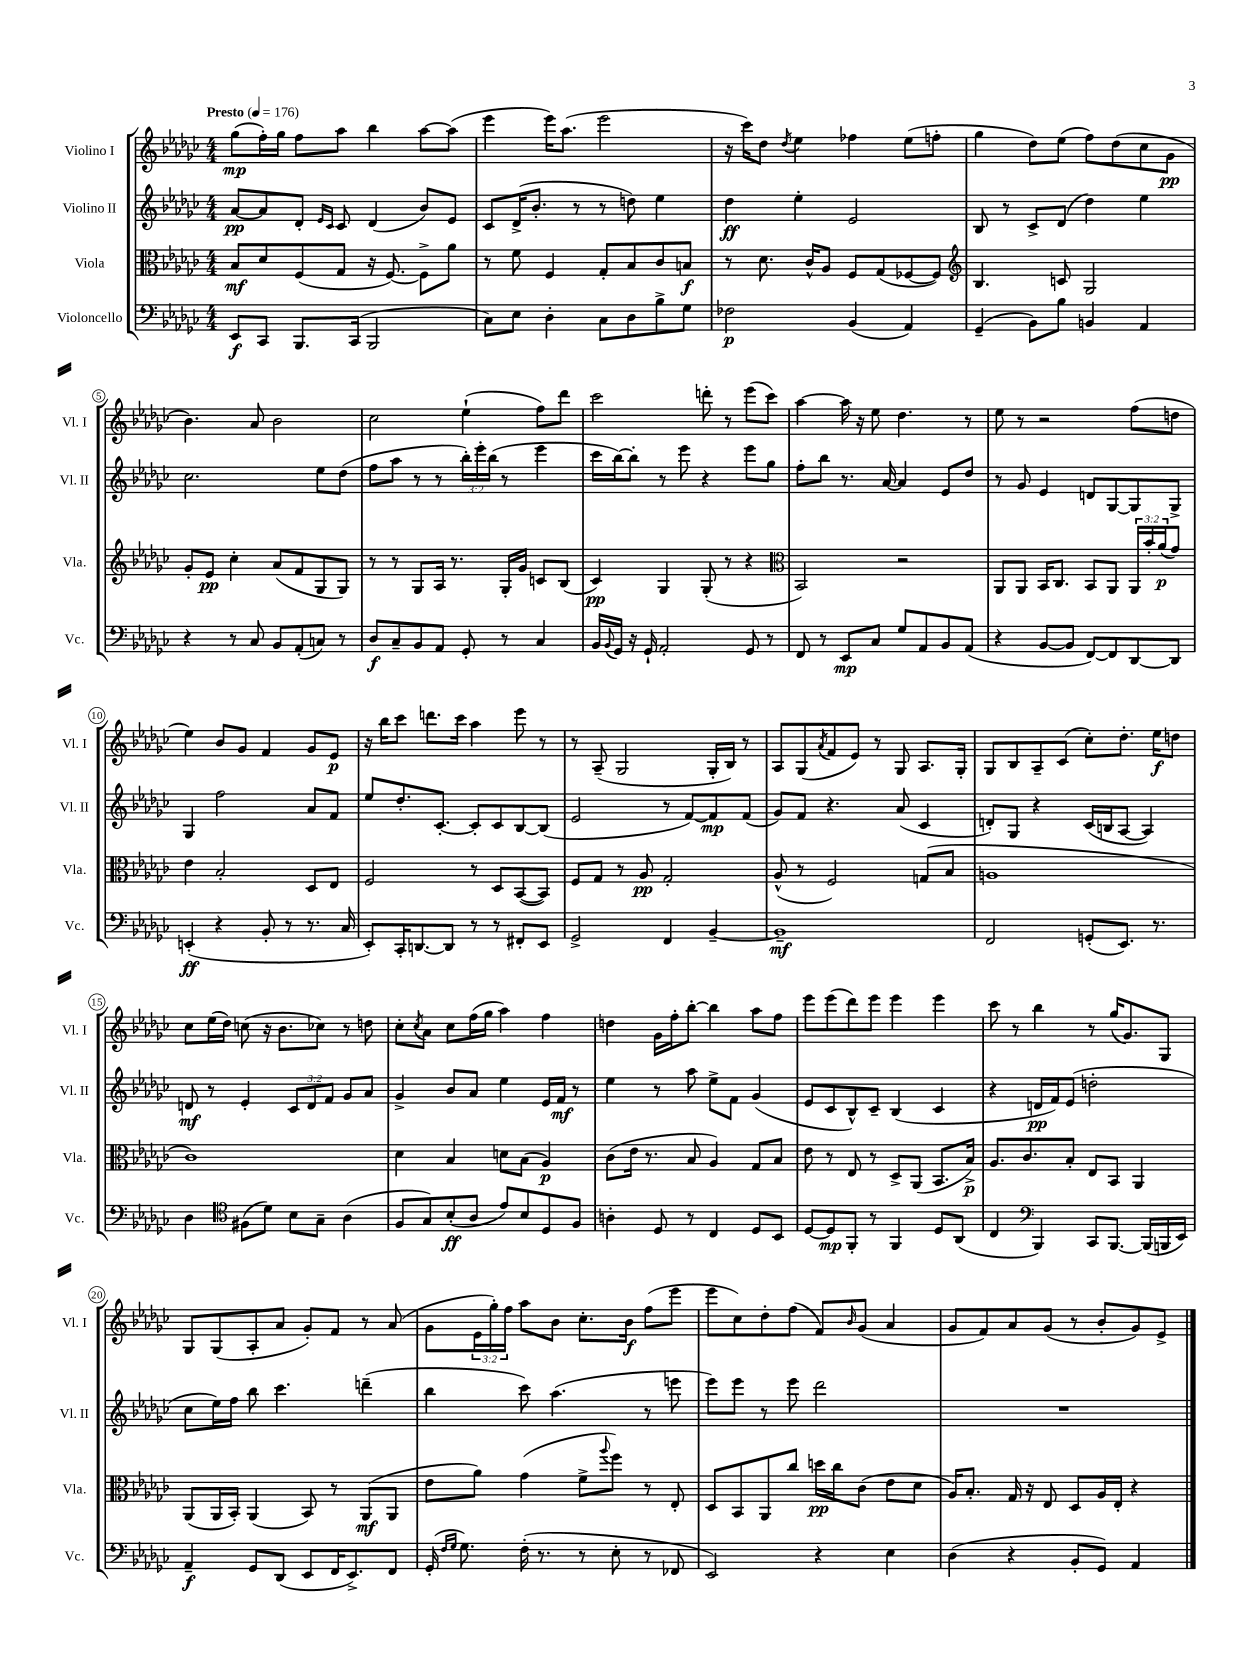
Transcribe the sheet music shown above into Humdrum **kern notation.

**kern	**kern	**kern	**kern
*staff4	*staff3	*staff2	*staff1
*clefF4	*clefC3	*clefG2	*clefG2
*k[b-e-a-d-g-c-]	*k[b-e-a-d-g-c-]	*k[b-e-a-d-g-c-]	*k[b-e-a-d-g-c-]
*M4/4	*M4/4	*M4/4	*M4/4
*MM176	*MM176	*MM176	*MM176
8EE-/L	8B-/L	[8a-/L	(8gg-\L
8CC-/J	8d-/	8a-/]	16ff'\L)
.	.	.	16gg-\JJ
8.BBB-/L	(8F/	8d-'/J	8ff\L
.	.	16qqe-/LL	.
.	.	16qqc-/JJ	.
.	8G-/J	8c-/	8aa-\J
(16CC-/Jk	.	.	.
2BBB-/	16r	(4d-/	4bb-\
.	[8.F/)	.	.
.	8F^\]L	8b-/L)	[8aa-\L
.	8a-\J	8e-/J	(8aa-\]J
=	=	=	=
8C-\L)	8r	8c-/L	4eee-\
8E-\J	8f\	(16d-^/K	.
.	.	8.b-'/J	.
4D-'\	4F/	.	16eee-\LK)
.	.	.	(8.aa-\J
.	.	8r	.
8C-\L	8G-'/L	8r	2eee-\
8D-\	8B-/	8dd\)	.
8B-^\	8c-/	4ee-\	.
8G-\J	8B/J	.	.
=	=	=	=
2F-\	8r	4dd-\	16r
.	.	.	16ccc-\LK)
.	8.d-\	.	8dd-\J
.	.	.	8qdd-/
.	.	4ee-'\	4ee-\
.	16c-^^/LK	.	.
.	8A-/J	.	.
(4BB-/	8F/L	2e-/	4ff-\
.	(8G-/	.	.
4AA-/)	[8F-/	.	(8ee-\L
.	8F-/]J)	.	8ff'\J
=	=	=	=
*	*clefG2	*	*
(4GG-~/	4.B-/	8B-/	4gg-\
.	.	8r	.
8BB-\L)	.	8c-^/L	8dd-\L)
8B-\J	8c/	(8d-/J	(8ee-\J
4BB/	2G-/	4dd-\)	8ff\L)
.	.	.	(8dd-\
4AA-/	.	4ee-\	8cc-\
.	.	.	8g-\J
=	=	=	=
4r	8g-'/L	2.cc-\	4.b-\)
.	8e-/J	.	.
8r	4cc-'\	.	.
8C-/	.	.	8a-/
8BB-/L	(8a-/L	.	2b-\
(8AA-'/	8f/	.	.
8C/J)	8G-/	8ee-\L	.
8r	8G-/J)	(8dd-\J	.
=	=	=	=
8D-/L	8r	8ff\L	2cc-\
8C-~/	8r	8aa-\J	.
8BB-/	8G-/L	8r	.
8AA-/J	16A-/Jk	8r	.
.	8.r	.	.
8GG-'/	.	24bb-'\LL)	(4ee-`\
.	.	24eee-'\	.
.	.	(24bb-\JJ	.
8r	16G-'/LL	8r	.
.	16g-/JJ	.	.
4C-/	8c/L	4eee-\	8ff\L)
.	(8B-/J	.	8ddd-\J
=	=	=	=
16BB-/LL	4c-/)	16ccc-\LL	2ccc-\
8qqBB-/	.	.	.
16GG-/JJ	.	[16bb-\J)	.
16r	.	8bb-'\]J	.
16GG-`/	.	.	.
2AA-'/	4G-/	8r	.
.	.	8eee-\	.
.	(8G-'/	4r	8ddd'\
.	8r	.	8r
8GG-/	4r	8eee-\L	(8eee-\L
8r	.	8gg-\J	8ccc-\J)
=	=	=	=
*	*clefC3	*	*
8FF/	2BB-/)	8ff'\L	[4aa-\
8r	.	8bb-\J	.
8EE-/L	.	8.r	16aa-\]
.	.	.	16r
8C-/J	.	.	8ee-\
.	.	[16a-/	.
8G-/L	2r	4a-/]	4.dd-\
8AA-/	.	.	.
8BB-/	.	8e-/L	.
(8AA-/J	.	8dd-/J	8r
=	=	=	=
4r	8AA-/L	8r	8ee-\
.	8AA-/J	8g-/	8r
[8BB-/L	16BB-/LK	4e-/	2r
.	8.C-/J	.	.
8BB-/]J	.	.	.
[8FF/L)	8BB-/L	8d/L	.
8FF/]	8AA-/J	[8G-/	.
[8DD-/	24AA-/LL	8G-/]	(8ff\L
.	24b-'/	.	.
.	(24a-/J	.	.
8DD-/]J	8g-/J)	8G-^/J	8dd\J
=	=	=	=
(4EE'/	4e-\	4G-/	4ee-\)
4r	2B-'/	2ff\	8b-/L
.	.	.	8g-/J
8BB-'/	.	.	4f/
8r	.	.	.
8.r	8D-/L	8a-/L	8g-/L
.	8E-/J	8f/J	8e-/J
16C-/	.	.	.
=	=	=	=
8EE-'/L)	2F/	8ee-/L	16r
.	.	.	16bb-\LK
16CC-'/K	.	8.dd-'/	8ccc-\J
[8.DD/	.	.	.
.	.	.	8.ddd\L
.	.	[8.c-'/J	.
8DD/]J	.	.	.
.	.	.	16ccc-\Jk
8r	8r	8c-'/]L	4aa-\
8r	8D-/L	8c-/	.
8FF#'/L	([8BB-/	[8B-/	8eee-\
8EE-/J	8BB-/]J)	(8B-/]J	8r
=	=	=	=
2GG-^/	8F/L	2e-/	8r
.	8G-/J	.	(8A-~/
.	8r	.	2G-/
.	8A-/	.	.
4FF/	2G-'/	8r	.
.	.	[8f/L)	.
[4BB-~/	.	8f/]	16G-'/LL
.	.	.	16B-/JJ)
.	.	(8f/J	8r
=	=	=	=
1BB-~]	(8A-^^/	8g-/L)	8A-/L
.	8r	8f/J	(8G-/
.	.	.	8qa-/
.	2F/)	4.r	8f/
.	.	.	8e-/J)
.	.	.	8r
.	.	(8a-/	8G-/
.	(8G/L	4c-/	8.A-/L
.	8B-/J	.	.
.	.	.	16G-'/Jk
=	=	=	=
2FF/	1A	8d'/L)	8G-/L
.	.	8G-/J	8B-/
.	.	4r	8A-~/
.	.	.	(8c-/J
(8GG'/L	.	(16c-/LL	8cc-'\L)
.	.	16B/J	.
8.EE-/J)	.	[8A-/J	8.dd-'\J
.	.	4A-/])	.
8.r	.	.	16ee-\LK
.	.	.	8dd\J
=	=	=	=
4D-\	1c-)	8d/	8cc-\L
.	.	8r	(16ee-\L
.	.	.	16dd-\JJ)
*clefC4	*	*	*
(8F#\L	.	4e-'/	(8cc\
8d-\J)	.	.	16r
.	.	.	8.b-\L
8B-\L	.	12c-/L	.
.	.	12d/	.
8G-~\J	.	.	8cc-\J)
.	.	12f/J	.
(4A-\	.	8g-/L	8r
.	.	8a-/J	8dd\
=	=	=	=
8F/L	4d-\	4g-^/	8cc-'\L
.	.	.	8qcc-/
8G-/)	.	.	8a-\J
(8B-'/	4B-/	8b-/L	8cc-\L
8A-/J	.	8a-/J	(16ff\L
.	.	.	16gg-\JJ
8e-/L)	8d\L	4ee-\	4aa-\)
8B-/	(8B-\J	.	.
8D-/	4A-/)	16e-/LL	4ff\
.	.	16f/JJ	.
8F/J	.	8r	.
=	=	=	=
4A'\	(8c-\L	4ee-\	4dd\
.	16e-\Jk	.	.
.	8.r	.	.
8D-/	.	8r	16g-\LL
.	.	.	16ff'\J
8r	8B-/	8aa-\	[8bb-'\J
4C-/	4A-/)	8ee-^\L	4bb-\]
.	.	8f\J	.
8D-/L	8G-/L	(4g-/	8aa-\L
8BB-/J	8B-/J	.	8ff\J
=	=	=	=
[8D-/L	8e-\	8e-/L	8eee-\L
8D-/]	8r	8c-/	(8eee-\
8FF'/J	8E-/	8B-^^/)	8ddd-\)
8r	8r	8c-~/J	8eee-\J
4FF/	8D-^/L	(4B-/	4eee-\
.	(8AA-/J	.	.
8D-/L	8.BB-/L	4c-/	4eee-\
(8AA-/J	.	.	.
.	16B-^/Jk)	.	.
=	=	=	=
4C-/	8.A-/L	4r	8ccc-\
.	.	.	8r
.	8.c-/	.	.
*clefF4	*	*	*
4BBB-/)	.	16d/LL	4bb-\
.	.	16f/J)	.
.	8B-'/J	(8e-/J	.
8CC-/L	8E-/L	2dd'\	8r
[8.BBB-/J	8BB-/J	.	(16gg-/LK
.	.	.	8.g-/)
.	4AA-/	.	.
(16BBB-/]LL	.	.	.
16BBB/	.	.	8G-/J
16EE-/JJ)	.	.	.
=	=	=	=
4AA-~/	(8AA-/L	8cc-\L	8G-/L
.	16AA-/L	16ee-\L)	(8G-/
.	16BB-'/JJ)	16ff\JJ	.
8GG-/L	(4AA-/	8bb-\	8A-'/
(8DD-/J	.	4.ccc-\	8a-/J
8EE-/L	8BB-/)	.	8g-'/L)
16FF/K	8r	.	8f/J
8.EE-^/)	.	.	.
.	(8AA-/L	(4ddd~\	8r
8FF/J	8AA-/J	.	(8a-/
=	=	=	=
(16GG-'/	8e-\L	4bb-\	8g-\L
16qqF/LL	.	.	.
16qqG-/JJ	.	.	.
8.G-\)	.	.	.
.	8a-\J)	.	24e-\L
.	.	.	24gg-'\)
.	.	.	24ff\JJ
(16F'\	(4g-\	8ccc-\)	8aa-\L
8.r	.	.	.
.	.	(4.aa-\	8b-\J
8r	8f^\L	.	8.cc-'\L
.	8qqaa-/	.	.
8E-'\	8ff\J)	.	.
.	.	.	16b-\Jk
8r	8r	8r	(8ff\L
8FF-/	8E-'/	8eee\	8eee-\J
=	=	=	=
2EE-/)	8D-/L	8eee-\L)	8eee-\L
.	8BB-/	8eee-\J	8cc-\)
.	8AA-/	8r	8dd-'\
.	8cc-/J	8eee-\	(8ff\J
4r	16dd\LL	2ddd-\	8f/L)
.	16cc-\J	.	.
.	.	.	16qqb-/
.	(8c-\J	.	(8g-/J
4E-\	8e-\L	.	4a-/
.	8d-\J	.	.
=	=	=	=
(4D-\	16A-/LK)	1r	8g-/L
.	8.B-'/J	.	.
.	.	.	8f/)
4r	16G-/	.	8a-/
.	16r	.	.
.	8E-/	.	(8g-/J
8BB-'/L	8D-/L	.	8r
8GG-/J)	16A-/L	.	8b-'/L
.	16E-'/JJ	.	.
4AA-/	4r	.	8g-/)
.	.	.	8e-^/J
==	==	==	==
*-	*-	*-	*-
